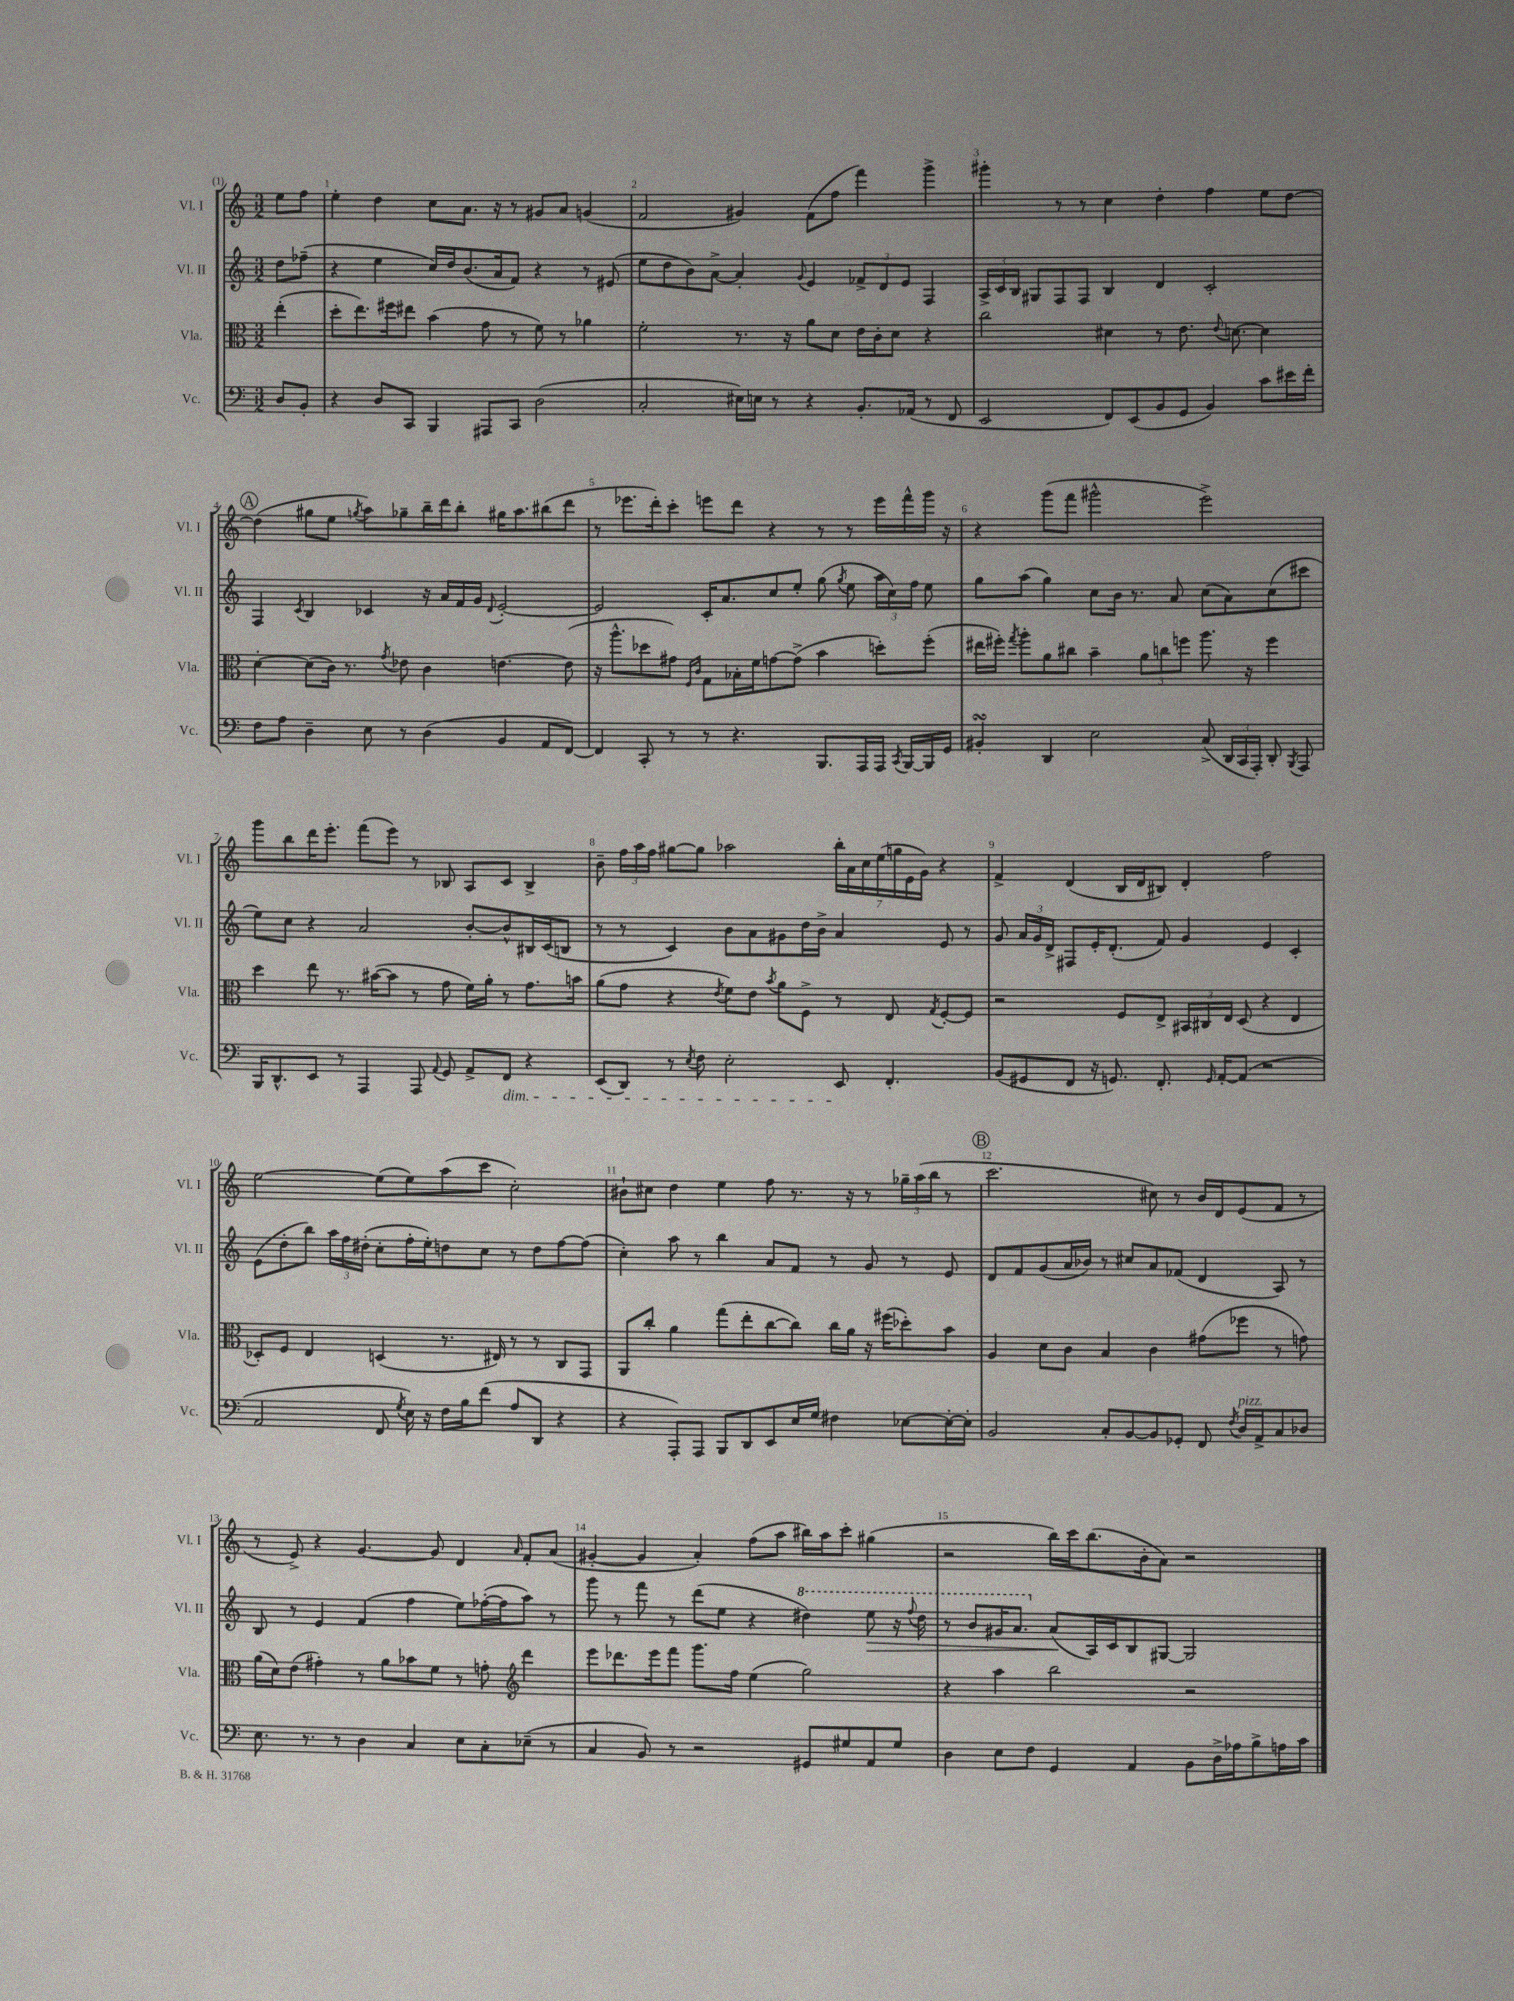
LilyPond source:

<<
\new StaffGroup <<
\new Staff = "s0" \with { instrumentName = "Vl. I" shortInstrumentName = "Vl. I" } {
    \clef treble \key c \major \numericTimeSignature \time 3/2 \partial 4
    \autoBeamOff e''8[ f''8] |
    e''4-. d''4 c''8[ a'8.] r16 r8 gis'8[ a'8] g'4( |
    f'2 gis'4) f'8[( f''8] f'''4) g'''4-> |
    gis'''4-. r8 r8 c''4 d''4-. f''4 e''8[ d''8]~ |
    \mark \markup { \circle "A" } d''4( gis''8[ e''8] \acciaccatura { g''8 } a''8[) ges''8-- b''16-- d'''16 b''8]-. gis''16[ a''8. bis''8( d'''8] |
    r8 ees'''8.[ d'''16-.) c'''8]-. e'''8[ d'''8] r4 r8 r8 e'''16[ f'''16-^ g'''16] r16 |
    r4 g'''8[( f'''8] gis'''2-^ e'''2->) |
    g'''8[ b''8 d'''16 e'''8.]-. f'''8[( e'''8]) r8 bes8 a8[ c'8] bes4-> |
    b'8-- \tuplet 3/2 { f''16[ a''16 f''16] } gis''8[~ gis''8] aes''2 \tuplet 7/4 { b''16[-. a'16 c''16 e''16( g''16 e'16 g'16]) } r4 |
    f'4-> d'4( b16[ d'16 bis8]) d'4-. f''2 |
    e''2~ e''8[( e''8) a''8( c'''8] c''2-.) |
    bis'8[-! cis''8] d''4 e''4 f''8 r8. r16 r8 \tuplet 3/2 { ges''16[-- a''16( b''16] } r8 |
    \mark \markup { \circle "B" } c'''2. cis''8) r8 b'16[ d'16 e'8( f'8] r8 |
    r8 e'8->) r4 g'4.~ g'8 d'4 \grace { a'16 } f'8[-. a'8]( |
    gis'4~-. gis'4 a'4-.) f''8[( a''8] bis''16[) a''16 c'''8]-. gis''4( |
    r2 b''16[) c'''16 b''8.( b'16-. a'8]) r2 \bar "|." |
}
\new Staff = "s1" \with { instrumentName = "Vl. II" shortInstrumentName = "Vl. II" } {
    \clef treble \key c \major \numericTimeSignature \time 3/2 \partial 4
    \autoBeamOff d''8[ fes''8]--( |
    r4 e''4 c''16[) d''16 b'8.( a'16 f'8]) r4 r8 eis'8( |
    e''8[ d''8 b'8) a'8]~-> a'4-. \appoggiatura { g'8 } e'4 \tuplet 3/2 { fes'8[-> d'8 e'8] } f4 |
    \tuplet 3/2 { a16[-> c'16 b16] } gis8[ f8 f8] b4 d'4 c'2-. |
    \mark \markup { \circle "A" } f4 \acciaccatura { c'8 } b4 ces'4 r16 a'16[ f'16 g'16] \appoggiatura { d'8 } e'2~-. |
    e'2 c'16[-. a'8. c''8 e''8]-. g''8( \acciaccatura { g''8 } e''8 \tuplet 3/2 { a''16[ c''16) f''16] } e''8 |
    g''8[ a''8]( g''4) c''8[ b'16] r8. a'8 c''8[( a'8) c''8( cis'''8] |
    e''8[) c''8] r4 a'2 b'8[~-. b'8-^ bis16 c'16( b8] |
    r8 r8 c'4) b'8[ a'8 gis'8 d''16 b'16]-> a'4 e'8 r8 |
    g'8 \tuplet 3/2 { a'16[ g'16 d'16]-> } fis8[ e'16-. d'8.]-.( f'8) g'4 e'4 c'4-. |
    e'8[( d''8-. b''8]) \tuplet 3/2 { a''16[ f''16 dis''16]-.( } c''8[-. f''16-. e''16-.) d''8 c''8] r8 d''8[ f''8~ f''8]( |
    c''4-.) a''8 r8 b''4 a'8[ f'8] r8 g'8 r8 e'8 |
    \mark \markup { \circle "B" } d'8[ f'8 g'8( a'16 bes'16]) r8 cis''8[ a'8 fes'8]( d'4 a8) r8 |
    b8 r8 e'4 f'4( f''4 e''8[) fes''16~-.( fes''16 a''8]) r8 |
    g'''8 r8 f'''8 r8 d'''8[( e''8] r4 \ottava #1 dis'''4) e'''8\> r16 \appoggiatura { f'''8 } dis'''16 |
    r8 b''8[ gis''16 a''8.] \ottava #0 a'8[\!( a16) c'16 b8 gis8]~ gis2 \bar "|." |
}
\new Staff = "s2" \with { instrumentName = "Vla." shortInstrumentName = "Vla." } {
    \clef alto \key c \major \numericTimeSignature \time 3/2 \partial 4
    \autoBeamOff e''4-.( |
    d''8[-. e''8.) fis''16 eis''8] b'4( g'8 r8 f'8) r8 aes'4 |
    f'2-. r8. r16 a'8[ d'8] e'16[ c'16-. d'8] r4 |
    c''2 dis'4 r8 e'8. \appoggiatura { e'8 } d'8.~ d'4 |
    \mark \markup { \circle "A" } d'4~-. d'8[( c'16]) r8. \acciaccatura { g'8 } ees'8 c'4 e'4.~ e'8( |
    r16 a''8.[-^ des''8 gis'8]) \grace { f16[ c'16] } g8[ bes16-. f'16 g'8~ g'8]->( b'4 d''8[-.) f''8]-.( |
    eis''16[ fis''16]-.) \acciaccatura { g''8 } a''8[-. a'8 cis''8] b'4-- \tuplet 3/2 { a'8[ c''8 f''8] } a''8. r16 f''4 |
    d''4 e''8 r8. bis'16[~( bis'8] r8 g'8 f'16[) a'16]-. r8 g'8.[ b'16] |
    a'8[( g'8] r4 \acciaccatura { e'8 } f'8[) e'8] \acciaccatura { b'8 } a'8[ f8]-> r8 e8 \acciaccatura { g8 } f8[~-. f8] |
    r2 f8[ e8]-> \tuplet 3/2 { bis,16[ cis16 e16] } d8( r4 e4 |
    des8[-.) f8] e4 d4( r8. eis16) r8 r8 c8[ g,8] |
    a,8[ c''8]-. a'4 g''8[( e''8-. c''8~ c''8]) c''16[ a'16] r16 fis''16[( des''8-.) b'8] |
    \mark \markup { \circle "B" } a4 d'8[ c'8] b4 c'4 gis'8[( fes''8] r8 g'8) |
    a'16[( d'16) e'8]( gis'4-.) r8 a'8[ bes'8 f'8] r8 g'8-. \clef treble d'''4 |
    e'''8[ des'''8. e'''16 f'''8] g'''8.[ f''16] e''4( g''2) |
    r4 a''4 b''2 r2 \bar "|." |
}
\new Staff = "s3" \with { instrumentName = "Vc." shortInstrumentName = "Vc." } {
    \clef bass \key c \major \numericTimeSignature \time 3/2 \partial 4
    \autoBeamOff d8[ b,8]-. |
    r4 d8[ c,8] b,,4 ais,,8[ c,8] d2( |
    c2-. eis16[) e16] r8 r4 b,8.[-. aes,16]( r8 f,8 |
    e,2 f,8[) e,8( b,8 g,8] b,4) c'8[ eis'16 f'16]-. |
    \mark \markup { \circle "A" } f8[ a8] d4-- e8 r8 d4( b,4 a,8[ f,8]~) |
    f,4 c,8-. r8 r8 r4. b,,8.[ a,,16 a,,16] \acciaccatura { c,8 } b,,16[~ b,,16 g,16] |
    bis,4-.\turn d,4 e2 c8->( \tuplet 3/2 { d,16[ c,16 a,,16]-.) } d,8-. \acciaccatura { b,,8 } a,,8 |
    b,,16[ d,8.-^ e,8] r8 a,,4 a,,8 \appoggiatura { a,8 } g,8 a,8[-> f,8]\dim r4 |
    e,8[( d,8]) r8 \acciaccatura { e8 } f8 e2-. e,8\! f,4.-. |
    b,8[( gis,8 f,8] r16 g,8.) f,8.-. \grace { g,16 } a,16[~-. a,8]( r2 |
    a,2 f,8 \acciaccatura { g8 } e16) r16 f16[ b16 f'8]( a8[ d,8] r4 |
    r4 a,,8[-.) a,,8] b,,8[ d,8 e,8 e16 g16] fis4 ees8[~ ees16~-. ees16]-. |
    \mark \markup { \circle "B" } b,2 c8[-. b,8~ b,8 ges,8]-. f,8 \acciaccatura { f8 } d16[^\markup { \italic "pizz." } a,16-> c8 des8] |
    e8. r8. r8 d4 c4 e8[ c8-. ees8]--( r8 |
    c4 b,8) r8 r2 gis,8[ gis8 a,8 gis8] |
    d4 e8[ f8] g,4 a,4 b,8[ d16-> aes16 b8-> a16 c'16] \bar "|." |
}
>>
>>
\layout { \context { \Score \override BarNumber.break-visibility = ##(#f #t #t) barNumberVisibility = #all-bar-numbers-visible } }
